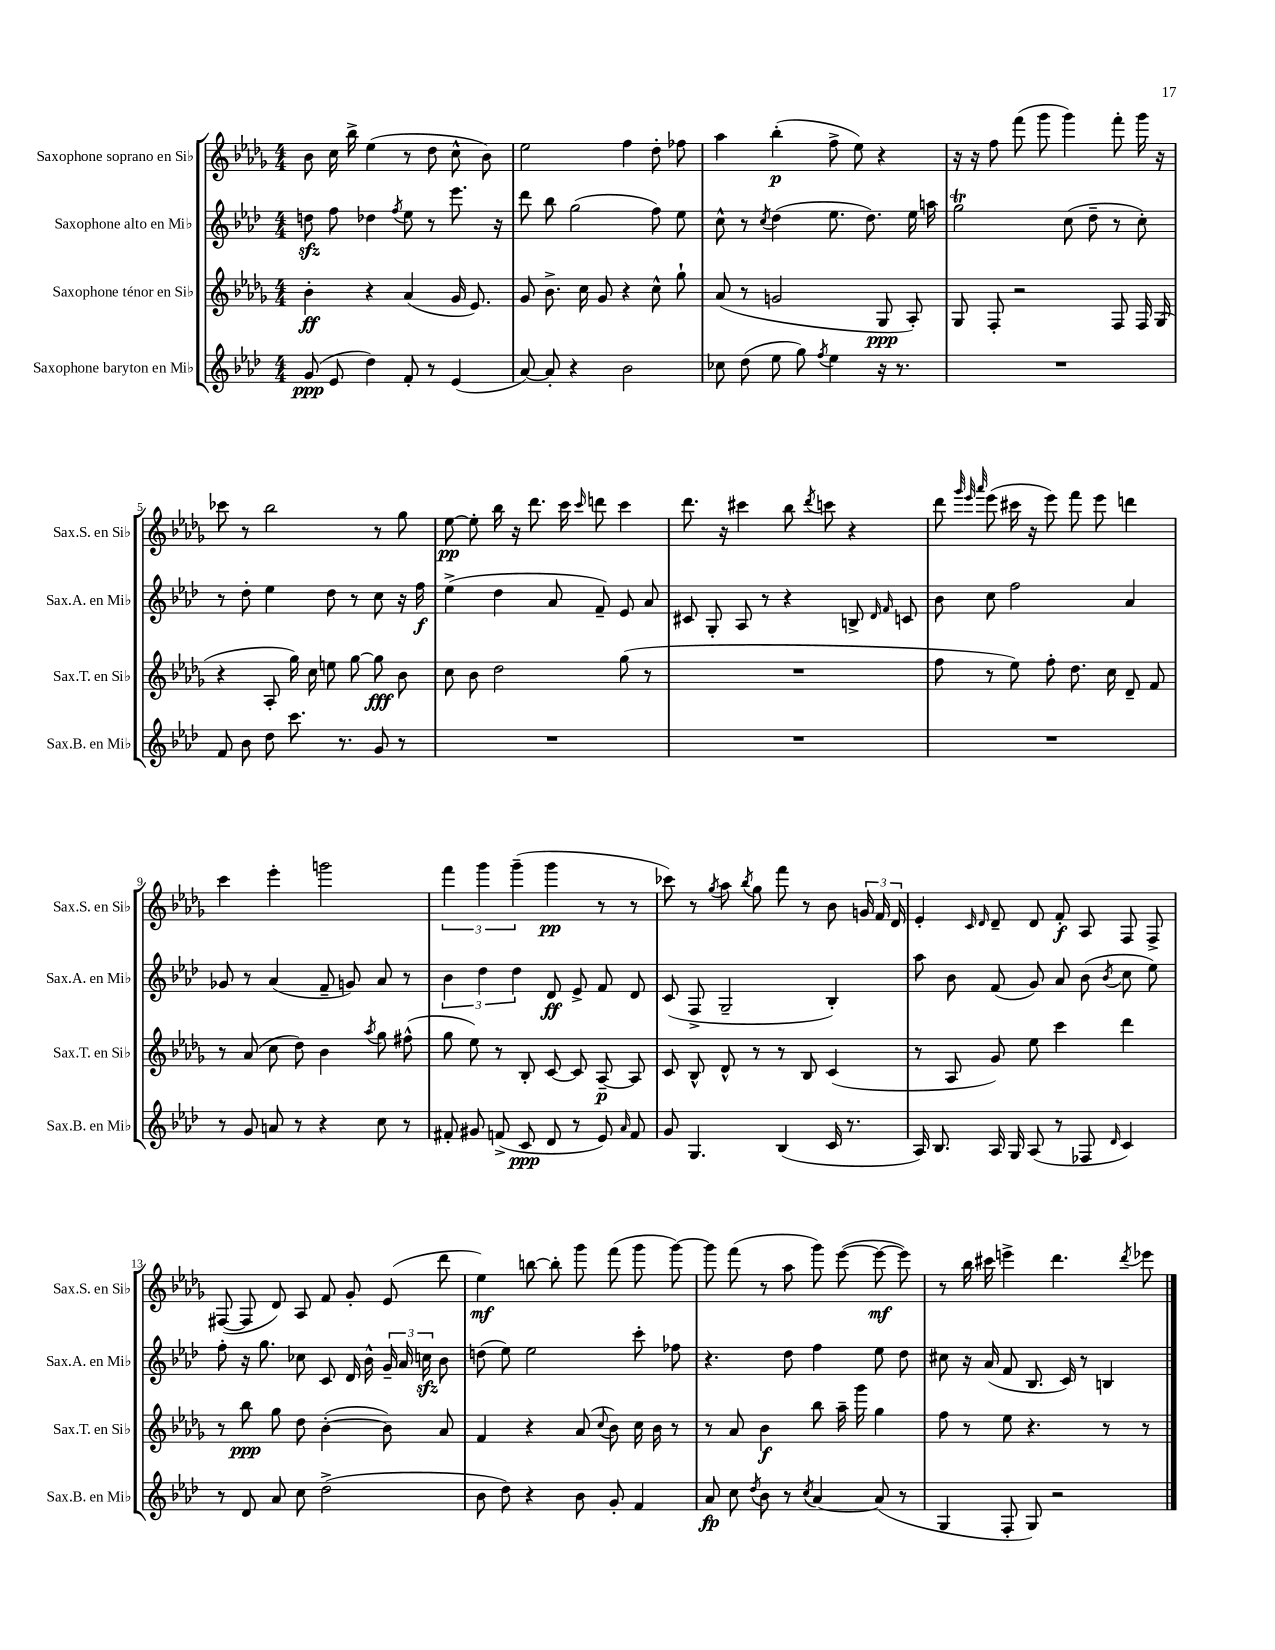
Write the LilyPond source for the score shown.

<<
\new StaffGroup <<
\new Staff = "s0" \with { instrumentName = "Saxophone soprano en Sib" shortInstrumentName = "Sax.S. en Sib" } {
    \clef treble \key des \major \numericTimeSignature \time 4/4
    \autoBeamOff bes'8 c''16 bes''16-> ees''4( r8 des''8 c''8-^ bes'8) |
    ees''2 f''4 des''8-. fes''8 |
    aes''4 bes''4-.\p( f''8-> ees''8) r4 |
    r16 r16 f''8 f'''8( ges'''8 ges'''4) f'''8-. ges'''16 r16 |
    ces'''8 r8 bes''2 r8 ges''8 |
    ees''8~\pp ees''8-. bes''16 r16 des'''8. c'''16 \grace { c'''16 } d'''8 c'''4 |
    des'''8. r16 cis'''4 bes''8 \acciaccatura { des'''8 } c'''8 r4 |
    des'''8 \grace { ges'''32 ees'''32 aes'''32 } ees'''8( cis'''16 r16 ees'''8) f'''8 ees'''8 d'''4 |
    c'''4 ees'''4-. g'''2 |
    \tuplet 3/2 { f'''4 ges'''4 ges'''4--( } ges'''4\pp r8 r8 |
    ces'''8) r8 \acciaccatura { ges''8 } aes''8 \acciaccatura { bes''8 } ges''8 f'''8 r8 bes'8 \tuplet 3/2 { g'16 f'16 des'16 } |
    ees'4-. \grace { c'16 des'16 } des'8-- des'8 f'8-.\f aes8 f8 f8-> |
    fis8~( fis8 des'8) aes8 f'8 ges'8-. ees'8( des'''8 |
    ees''4\mf) b''8~ b''8-. ges'''8 f'''8( ges'''8 ges'''8~) |
    ges'''8 f'''8( r8 aes''8 ges'''8) ees'''8~( ees'''8~\mf ees'''8) |
    r8 bes''16 cis'''16 e'''4-> des'''4. \acciaccatura { des'''8 } ees'''8 \bar "|." |
}
\new Staff = "s1" \with { instrumentName = "Saxophone alto en Mib" shortInstrumentName = "Sax.A. en Mib" } {
    \clef treble \key aes \major \numericTimeSignature \time 4/4
    \autoBeamOff d''8\sfz f''8 des''4 \acciaccatura { f''8 } ees''8 r8 ees'''8. r16 |
    des'''8 bes''8 g''2( f''8) ees''8 |
    c''8-^ r8 \acciaccatura { c''8 } des''4( ees''8. des''8.) ees''16 a''16 |
    g''2\trill c''8( des''8-- r8 c''8-.) |
    r8 des''8-. ees''4 des''8 r8 c''8 r16 f''16\f |
    ees''4->( des''4 aes'8 f'8--) ees'8 aes'8 |
    cis'8 g8-. aes8 r8 r4 b8-> \grace { des'16 f'16 } c'8 |
    bes'8 c''8 f''2 aes'4 |
    ges'8 r8 aes'4( f'8-- g'8) aes'8 r8 |
    \tuplet 3/2 { bes'4 des''4 des''4 } des'8\ff ees'8-> f'8 des'8 |
    c'8( f8-> g2-- bes4-.) |
    aes''8 bes'8 f'8( g'8) aes'8 bes'8( \acciaccatura { bes'8 } c''8 ees''8) |
    f''8-. r16 g''8. ces''8 c'8 des'16 bes'16-^ \tuplet 3/2 { g'16-- aes'16 c''16\sfz } bes'8 |
    d''8( ees''8) ees''2 c'''8-. fes''8 |
    r4. des''8 f''4 ees''8 des''8 |
    cis''8 r16 aes'16( f'8 bes8. c'16) r8 b4 \bar "|." |
}
\new Staff = "s2" \with { instrumentName = "Saxophone ténor en Sib" shortInstrumentName = "Sax.T. en Sib" } {
    \clef treble \key des \major \numericTimeSignature \time 4/4
    \autoBeamOff bes'4-.\ff r4 aes'4( ges'16 ees'8.) |
    ges'8 bes'8.-> c''16 ges'8 r4 c''8-^ ges''8-! |
    aes'8( r8 g'2 ges8\ppp aes8-.) |
    ges8 f8-. r2 f8 f16 ges16( |
    r4 aes8-. ges''16) c''16 e''8 ges''8~ ges''8\fff bes'8 |
    c''8 bes'8 des''2 ges''8( r8 |
    R1 |
    f''8 r8 ees''8) f''8-. des''8. c''16 des'8-- f'8 |
    r8 aes'8( c''8 des''8) bes'4 \acciaccatura { aes''8 } ges''8 fis''8-^( |
    ges''8 ees''8) r8 bes8-. c'8~ c'8 aes8~--\p aes8 |
    c'8 bes8-^ des'8-^ r8 r8 bes8 c'4( |
    r8 aes8 ges'8) ees''8 c'''4 des'''4 |
    r8 bes''8\ppp ges''8 des''8 bes'4~-.( bes'8) aes'8 |
    f'4 r4 aes'8( \appoggiatura { c''8 } bes'8) c''16 bes'16 r8 |
    r8 aes'8 bes'4\f bes''8 aes''16-- ges'''16 ges''4 |
    f''8 r8 ees''8 r4. r8 r8 \bar "|." |
}
\new Staff = "s3" \with { instrumentName = "Saxophone baryton en Mib" shortInstrumentName = "Sax.B. en Mib" } {
    \clef treble \key aes \major \numericTimeSignature \time 4/4
    \autoBeamOff g'8\ppp( ees'8 des''4) f'8-. r8 ees'4( |
    aes'8~) aes'8-. r4 bes'2 |
    ces''8 des''8( ees''8 g''8) \acciaccatura { f''8 } ees''4 r16 r8. |
    R1 |
    f'8 bes'8 des''8 c'''8. r8. g'8 r8 |
    R1 |
    R1 |
    R1 |
    r8 g'8 a'8 r8 r4 c''8 r8 |
    fis'8-. gis'8 f'8->( c'8\ppp des'8 r8 ees'8) \grace { aes'16 } f'8 |
    g'8 g4. bes4( c'16 r8. |
    aes16) bes8. aes16 g16 aes8( r8 fes8 \grace { des'16 } c'4) |
    r8 des'8 aes'8 c''8 des''2->( |
    bes'8 des''8) r4 bes'8 g'8-. f'4 |
    aes'8\fp c''8 \acciaccatura { des''8 } bes'8 r8 \acciaccatura { c''8 } aes'4~ aes'8( r8 |
    g4 f8-. g8) r2 \bar "|." |
}
>>
>>
